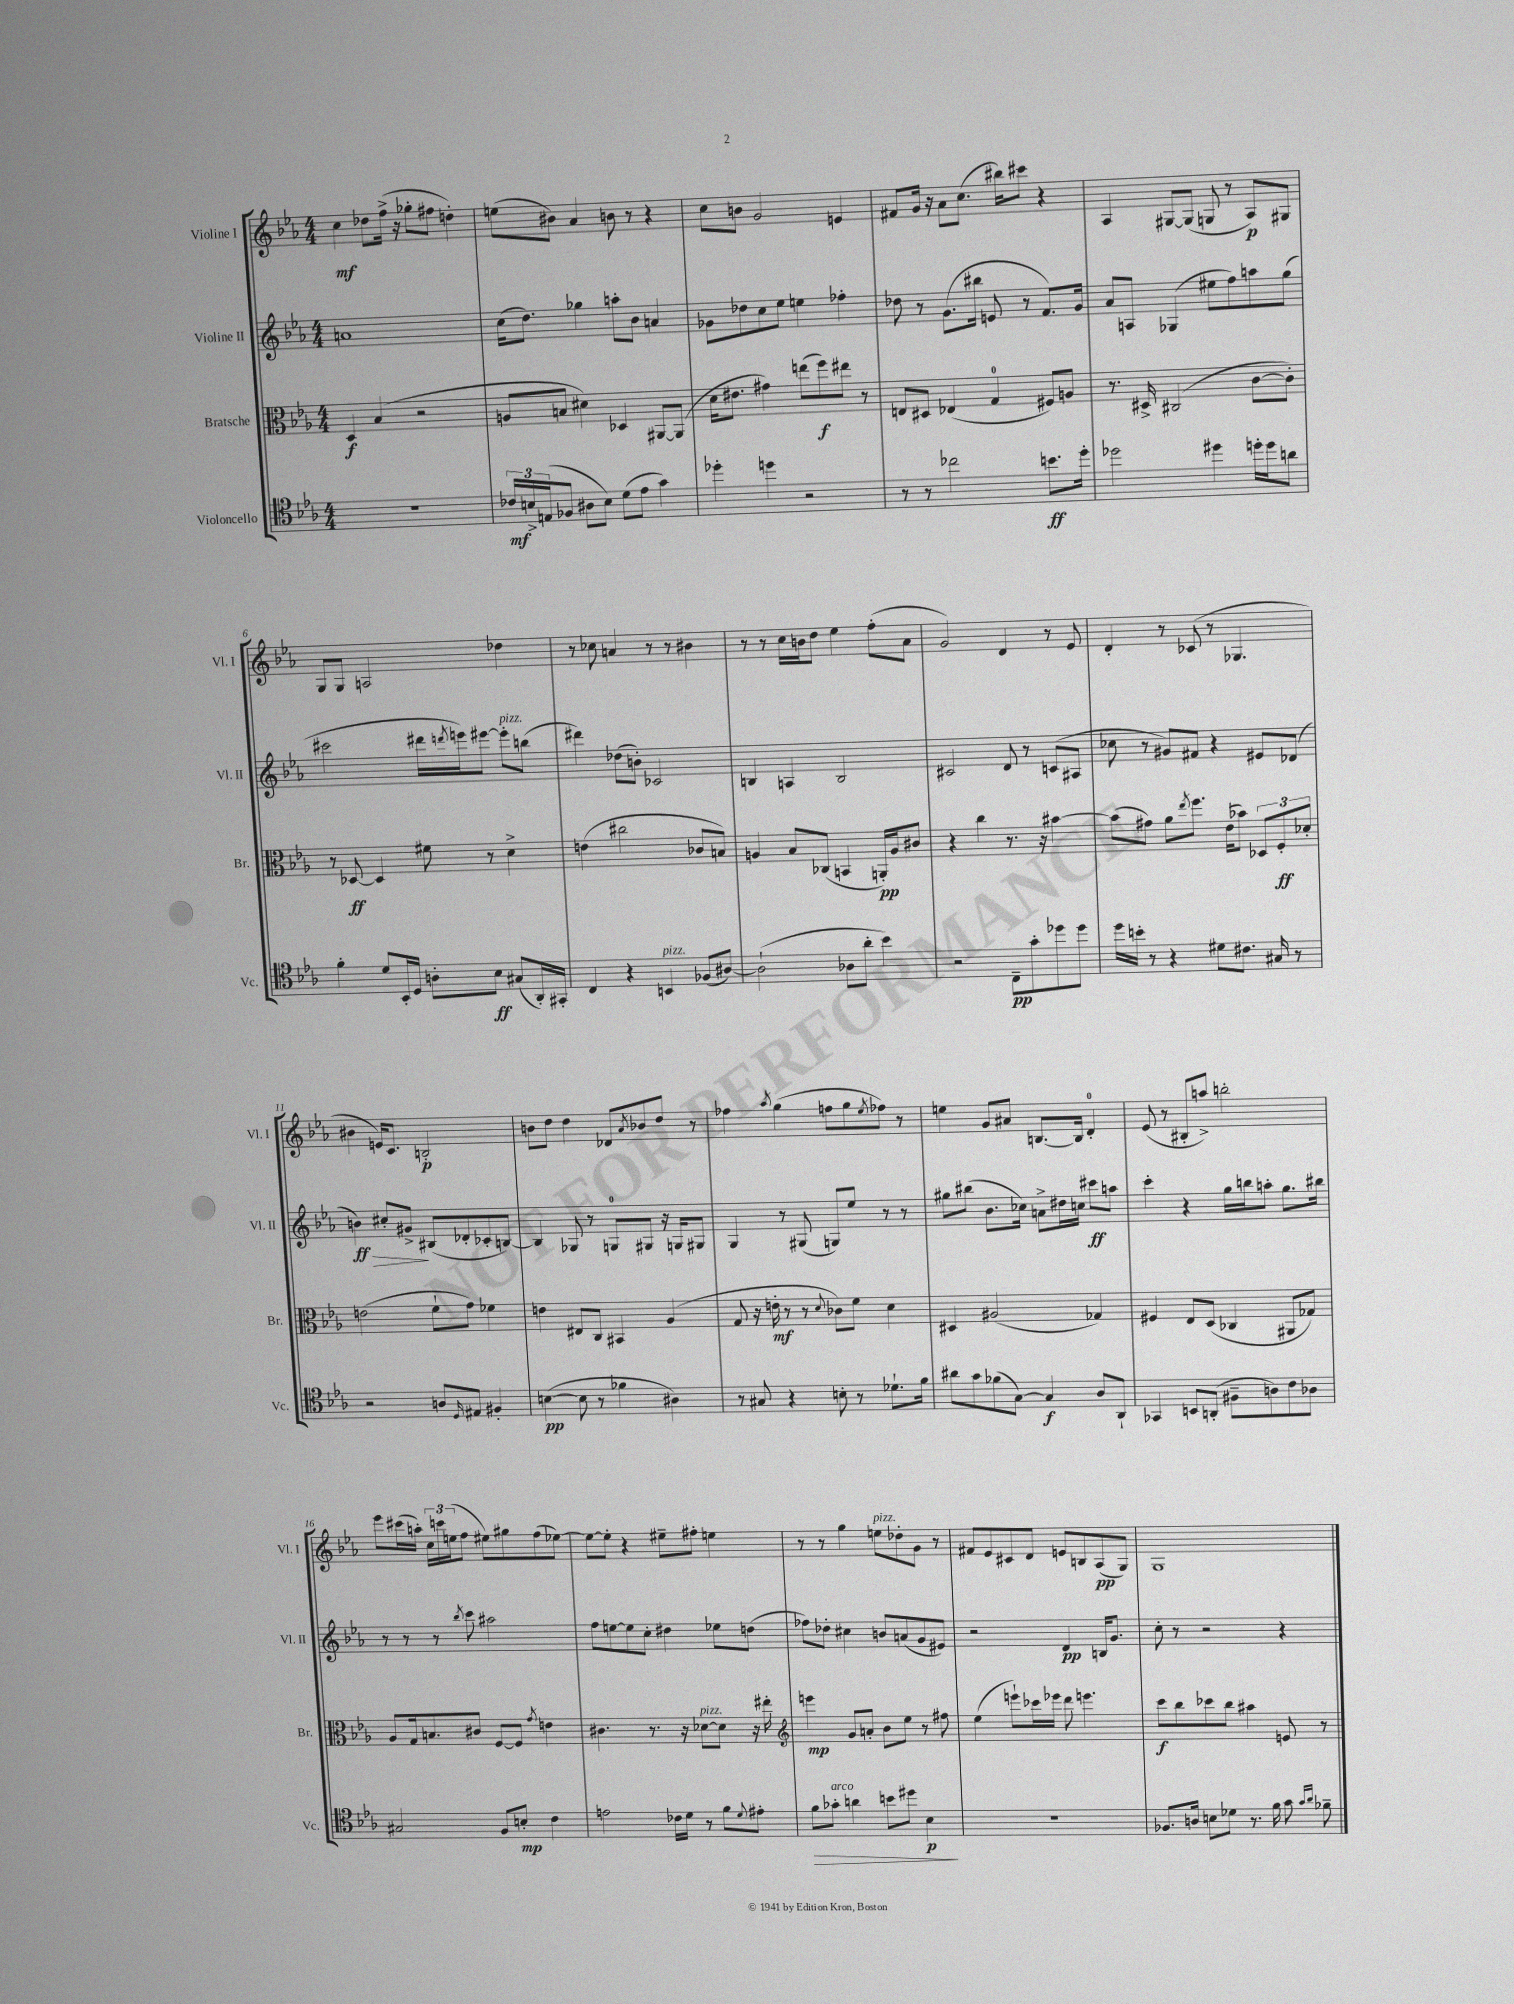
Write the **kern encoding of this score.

**kern	**dynam	**kern	**dynam	**kern	**dynam	**kern	**dynam
*part4	*part4	*part3	*part3	*part2	*part2	*part1	*part1
*staff4	*staff4	*staff3	*staff3	*staff2	*staff2	*staff1	*staff1
*I"Violoncello	*	*I"Bratsche	*	*I"Violine II	*	*I"Violine I	*
*I'Vc.	*	*I'Br.	*	*I'Vl. II	*	*I'Vl. I	*
*clefC4	*	*clefC3	*	*clefG2	*	*clefG2	*
*k[b-e-a-]	*	*k[b-e-a-]	*	*k[b-e-a-]	*	*k[b-e-a-]	*
*M4/4	*	*M4/4	*	*M4/4	*	*M4/4	*
=1	=1	=1	=1	=1	=1	=1	=1
1r	.	4D/	f	1an	.	4cc\	mf
.	.	(4B-/	.	.	.	8dd-X\L	.
.	.	.	.	.	.	(16ff^\Jk	.
.	.	.	.	.	.	16r	.
.	.	2r	.	.	.	8gg-X'\L	.
.	.	.	.	.	.	8ff#X\J	.
.	.	.	.	.	.	4ddn'\)	.
=2	=2	=2	=2	=2	=2	=2	=2
24c-X/LL	mf	8An/L	.	(16cc\KL	.	(8een\L	.
24Bn^/	.	.	.	.	.	.	.
.	.	.	.	8.dd\J)	.	.	.
(24En/J	.	.	.	.	.	.	.
8F-X/J	.	8Bn/J	.	.	.	8b#X\J)	.
8A#X\L	.	4d#X\)	.	4gg-X\	.	4a-/	.
8B\J)	.	.	.	.	.	.	.
(8d\L	.	4D-X/	.	8aan'\L	.	8bn\	.
8e-\J	.	.	.	8b-\J	.	8r	.
4g\)	.	[8AA#X/L	.	4an/	.	4r	.
.	.	(8AA#/J]	.	.	.	.	.
=3	=3	=3	=3	=3	=3	=3	=3
4dd-X'\	.	16d\KL	.	8g-X\L	.	8cc\L	.
.	.	8.e#X\J	.	.	.	.	.
.	.	.	.	8dd-X\	.	8bn\J	.
4ddn\	.	4g#X\)	.	8cc\	.	2g/	.
.	.	.	.	8ee-\J	.	.	.
2r	.	(8een\L	.	4een\	.	.	.
.	.	8ff\)	f	.	.	.	.
.	.	8ee#X\J	.	4ff-X'\	.	4en/	.
.	.	8r	.	.	.	.	.
=4	=4	=4	=4	=4	=4	=4	=4
8r	.	8En/L	.	8dd-X\	.	8f#X/L	.
8r	.	8D#X/J	.	8r	.	16g/Jk	.
.	.	.	.	.	.	16r	.
2cc-X\	.	(4E-X/	.	(8.g\L	.	8a-\L	.
.	.	.	.	.	.	(8.cc\J	.
.	.	.	.	16bb#X\Jk	.	.	.
.	.	4G/	.	8en/	.	.	.
.	.	.	.	.	.	16bb#X\KL)	.
.	.	.	.	8r	.	8ccc#X\J	.
8.bn\L	ff	8F#X/L)	.	8.f/L)	.	4r	.
.	.	8An/J	.	.	.	.	.
16dd'\Jk	.	.	.	16g/Jk	.	.	.
=5	=5	=5	=5	=5	=5	=5	=5
2dd-X\	.	8.r	.	8a-/L	.	4A-/	.
.	.	.	.	8An/J	.	.	.
.	.	16D#X^/	.	.	.	.	.
.	.	(2C#X/	.	(4G-X/	.	[8G#X/L	.
.	.	.	.	.	.	(8G#/J]	.
4dd#X\	.	.	.	8ee#X\L	.	8Gn/	.
.	.	.	.	8ff\)	.	8r	.
16ddn'\LL	.	[8c\L	.	8aan\	.	8A-/L)	p
16dd\J	.	.	.	.	.	.	.
8an\J	.	8c'\J])	.	(8gg\J	.	8G#X/J	.
!!LO:LB:g=z
=6	=6	=6	=6	=6	=6	=6	=6
4f'\	.	8r	.	2ccc#X\	.	8G/L	.
.	.	[8D-X/	ff	.	.	8G/J	.
8d/L	.	4D-/]	.	.	.	2An/	.
16BB-'/L	.	.	.	.	.	.	.
16D/JJ	.	.	.	.	.	.	.
8An'\L	.	8f#X\	.	16ddd#X\LL	.	.	.
.	.	.	.	8qdddn/	.	.	.
.	.	.	.	16eeen\J)	.	.	.
8B-\J	ff	8r	.	[8eee#X\J	.	.	.
!	!	!	!	!LO:TX:a:i:t=pizz.	!	!	!
(8G#X/L	.	4d^\	.	8eee#'\L]	.	4dd-X\	.
16AA-'/L)	.	.	.	(8bbn\J	.	.	.
16GG#X'/JJ	.	.	.	.	.	.	.
=7	=7	=7	=7	=7	=7	=7	=7
4C/	.	(4en\	.	4ddd#X\)	.	8r	.
.	.	.	.	.	.	8cc-X\	.
4r	.	2cc#X\	.	(8dd-X\L	.	4an/	.
.	.	.	.	8bn'\J)	.	.	.
!LO:TX:a:i:t=pizz.	!	!	!	!	!	!	!
4BBn/	.	.	.	2c-X/	.	8r	.
.	.	.	.	.	.	8r	.
(8F-X/L	.	8c-X/L	.	.	.	4b#X\	.
[8A#X/J)	.	8Bn/J)	.	.	.	.	.
=8	=8	=8	=8	=8	=8	=8	=8
(2A#`\]	.	4An/	.	4Bn/	.	8r	.
.	.	.	.	.	.	8r	.
.	.	8B-/L	.	4An/	.	16cc\LL	.
.	.	.	.	.	.	16bn\J	.
.	.	(8C-X/J	.	.	.	8dd\J	.
8A-X\L	.	4BBn/	.	2B/	.	4ee-\	.
8a-'\J	.	.	.	.	.	.	.
4b-\)	.	16AAn'/LL)	pp	.	.	(8ff'\L	.
.	.	16A/J	.	.	.	.	.
.	.	8c#X/J	.	.	.	8a-\J	.
=9	=9	=9	=9	=9	=9	=9	=9
2r	.	4r	.	2c#X/	.	2g/)	.
.	.	4cc\	.	.	.	.	.
8C~\L	pp	8.r	.	8d/	.	4d/	.
8g'\	.	.	.	8r	.	.	.
.	.	16r	.	.	.	.	.
8dd-X\	.	[4b#X\	.	(8cn/L	.	8r	.
8dd-\J	.	.	.	8A#X/J	.	8e-/	.
=10	=10	=10	=10	=10	=10	=10	=10
16dd\LL	.	(8b#\L]	.	8cc-X\	.	4d'/	.
16bn'\JJ	.	.	.	.	.	.	.
8r	.	8g#X\J)	.	8r	.	.	.
4r	.	8a-\L	.	8g#X/L)	.	8r	.
.	.	8qee-/	.	.	.	.	.
.	.	8.ff\J	.	8f#X/J	.	(8c-X/	.
8d#X\L	.	.	.	4r	.	8r	.
.	.	(16e-\KL	.	.	.	.	.
8.c#X\J	.	8b-X\J)	.	.	.	4.G-X/	.
.	.	12D-X/L	.	8e#X/L	.	.	.
16G#X/	.	.	.	.	.	.	.
.	.	12F'/	ff	.	.	.	.
8r	.	.	.	(8d-X/J	.	.	.
.	.	12d-X'/J	.	.	.	.	.
!!LO:LB:g=z
=11	=11	=11	=11	=11	=11	=11	=11
!	!	!	!	!	!LO:HP:b	!	!
2r	.	(2en\	.	4bn\)	> ff	4b#X\	.
.	.	.	.	8cc#X'/L	.	16en/KL)	.
.	.	.	.	.	.	8.c/J	.
.	.	.	.	8g#X^/J	.	.	.
8An/L	.	8f`\L	.	(8B#X/L	]	2Bn'/	p
16qqD/	.	.	.	.	.	.	.
8E#X/J	.	8g\J)	.	8d-X'/	.	.	.
4F#X'/	.	4f-X\	.	8c-X'/	.	.	.
.	.	.	.	[8Bn/J)	.	.	.
=12	=12	=12	=12	=12	=12	=12	=12
([4Bn\	pp	4en\	.	4B/]	.	8bn\L	.
.	.	.	.	.	.	8dd\J	.
8B\]	.	8E#X/L	.	8G-X/	.	4dd\	.
8r	.	8C/J	.	8r	.	.	.
4f-X\	.	4BB#X/	.	8Gn/L	.	8d-X/L	.
.	.	.	.	.	.	8qa-/	.
.	.	.	.	8G#X/J	.	8b-X/	.
4A#X\)	.	(4A-/	.	16r	.	8dd/J	.
.	.	.	.	16Gn/KL	.	.	.
.	.	.	.	8G#X/J	.	8r	.
=13	=13	=13	=13	=13	=13	=13	=13
8r	.	8G/	.	4G/	.	4ff-X\	.
8G#X/	.	16r	.	.	.	.	.
.	.	16en'\	mf	.	.	.	.
.	.	.	.	.	.	8qaa-/	.
4r	.	8r	.	8r	.	(4gg\	.
.	.	8r	.	(8G#X/	.	.	.
.	.	8qqd/	.	.	.	.	.
8Bn'\	.	8c-X\L)	.	8Gn/L)	.	8ffn\L	.
8r	.	8f\J	.	8ee-/J	.	8gg\	.
.	.	.	.	.	.	8qee-/	.
8.d-X`\L	.	4d\	.	8r	.	8ff-X\J)	.
.	.	.	.	8r	.	8r	.
16f\Jk	.	.	.	.	.	.	.
=14	=14	=14	=14	=14	=14	=14	=14
8a#X\L	.	4D#X/	.	8gg#X\L	.	4een\	.
8g\	.	.	.	(8bb#X\J	.	.	.
(8f-X\	.	(2A#X/	.	8.b-\L	.	8g/L	.
[8G\J)	.	.	.	.	.	8a#X/J	.
.	.	.	.	16cc-X\Jk)	.	.	.
4G/]	f	.	.	8an^\L	.	[8.Bn/L	.
.	.	.	.	16dd#X\L	.	.	.
.	.	.	.	16ccn\JJ	.	16B/Jk]	.
8A-/L	.	4G-X/)	.	8ccc#X\L	ff	4d'/	.
8AA-`/J	.	.	.	8aan\J	.	.	.
=15	=15	=15	=15	=15	=15	=15	=15
4GG-X/	.	4F#X/	.	4ccc'\	.	(8e-/	.
.	.	.	.	.	.	8r	.
8BBn/L	.	8E-/L	.	4r	.	8B#X'/L	.
(8AAn'/J	.	(8D/J	.	.	.	8aan^/J)	.
8F#X~\L	.	4C-X/	.	16gg\LL	.	2bbn'\	.
.	.	.	.	16bbn\J	.	.	.
8An\)	.	.	.	8aan'\J	.	.	.
8c\	.	8AA#X/L	.	8.gg\L	.	.	.
8A-X\J	.	8G-X/J)	.	.	.	.	.
.	.	.	.	16bb#X\Jk	.	.	.
!!LO:LB:g=z
=16	=16	=16	=16	=16	=16	=16	=16
2G#X/	.	8A-/L	.	8r	.	8eee-\L	.
.	.	16G/k	.	8r	.	(16ccc#X\L	.
.	.	8.Bn/	.	.	.	16aan'\JJ)	.
.	.	.	.	8r	.	24cc\LL	.
.	.	.	.	.	.	24cccn\	.
.	.	.	.	.	.	(24een\J	.
.	.	.	.	8qbb-/	.	.	.
.	.	8c#X/J	.	8ccc\	.	8ff\J	.
8F/L	.	[8F/L	.	2aa#X\	.	8ee#X\L)	.
8Bn'/J	mp	8F/J]	.	.	.	8gg#X\	.
.	.	8qg/	.	.	.	.	.
4c\	.	4en\	.	.	.	(8ff\	.
.	.	.	.	.	.	[8ee-X\J)	.
=17	=17	=17	=17	=17	=17	=17	=17
2en\	.	4.c#X\	.	8ff\L	.	8ee-\L_	.
.	.	.	.	[8een\	.	8ee-'\J]	.
.	.	.	.	8ee\]	.	4r	.
.	.	8.r	.	8cc'\J	.	.	.
16c-X\LL	.	.	.	4dd#X\	.	8ee#X~\L	.
16d\JJ	.	16r	.	.	.	.	.
!	!	!LO:TX:a:i:t=pizz.	!	!	!	!	!
8r	.	[8d-X\L	.	.	.	8ff#X'\J	.
8f\L	.	8d-\J]	.	8ee-X\L	.	4een\	.
8qqd/	.	.	.	.	.	.	.
8e#X'\J	.	16r	.	(8ddn\J	.	.	.
.	.	16ee#X'\	.	.	.	.	.
=18	=18	=18	=18	=18	=18	=18	=18
*	*	*clefG2	*	*	*	*	*
!	!LO:HP:b	!	!	!	!	!	!
8f\L	>	4eeen\	mp	8ff-X\L)	.	8r	.
!LO:TX:a:i:t=arco	!	!	!	!	!	!	!
8g-X'\J	.	.	.	8dd-X'\J	.	8r	.
4an\	.	8g/L	.	4cc#X\	.	4gg\	.
.	.	8an'/J	.	.	.	.	.
!	!	!	!	!	!	!LO:TX:a:i:t=pizz.	!
8bn\L	.	8b-\L	.	8bn/L	.	8een\L	.
8dd#X\J	.	8ee-\J	.	(8an/	.	8dd-X'\	.
4B-\	p	8r	.	8g/	.	8g\J	.
.	.	8ff#X\	.	8e#X/J)	.	8r	.
.	]	.	.	.	.	.	.
=19	=19	=19	=19	=19	=19	=19	=19
1r	.	(4ee-\	.	2r	.	8f#X/L	.
.	.	.	.	.	.	8e-/	.
.	.	8eeen`\L)	.	.	.	8c#X/	.
.	.	16ccc-X\L	.	.	.	8d/J	.
.	.	16eee-X\JJ	.	.	.	.	.
.	.	8ddd\	.	4d/	pp	8en/L	.
.	.	4.eeen\	.	.	.	8Bn/	.
.	.	.	.	16Bn/KL	.	(8A-/	pp
.	.	.	.	8.g/J	.	.	.
.	.	.	.	.	.	8G/J)	.
=20	=20	=20	=20	=20	=20	=20	=20
8.F-X/L	.	8ccc\L	f	8cc'\	.	1G	.
.	.	8bb-\	.	8r	.	.	.
16An/Jk	.	.	.	.	.	.	.
8Bn\L	.	8ccc-X\	.	2r	.	.	.
8d-X\J	.	8bb-\J	.	.	.	.	.
8.r	.	4aa#X\	.	.	.	.	.
16f\	.	.	.	.	.	.	.
8g\	.	8en/	.	4r	.	.	.
16qqg/LL	.	.	.	.	.	.	.
16qqa-/JJ	.	.	.	.	.	.	.
8f-X~\	.	8r	.	.	.	.	.
==	==	==	==	==	==	==	==
*-	*-	*-	*-	*-	*-	*-	*-
